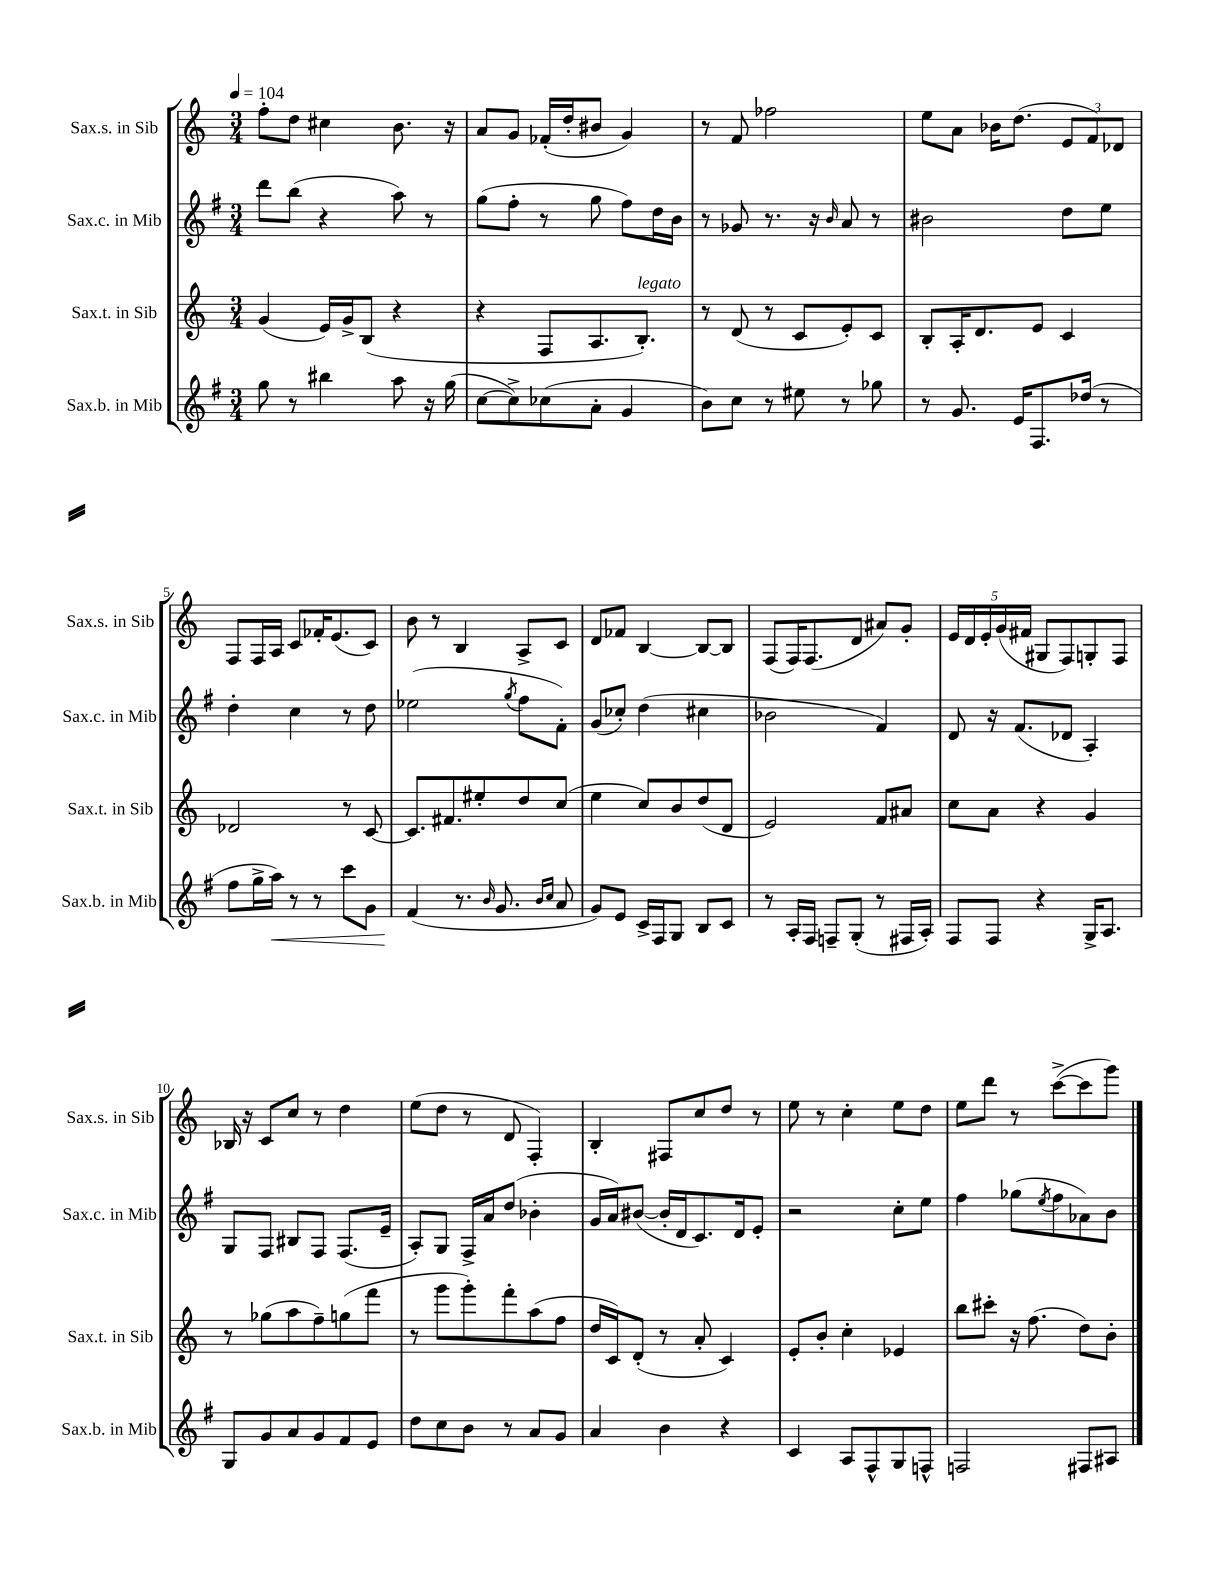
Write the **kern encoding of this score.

**kern	**kern	**kern	**kern
*staff4	*staff3	*staff2	*staff1
*clefG2	*clefG2	*clefG2	*clefG2
*k[f#]	*k[]	*k[f#]	*k[]
*M3/4	*M3/4	*M3/4	*M3/4
*MM104	*MM104	*MM104	*MM104
8gg\	(4g/	8ddd\L	8ff'\L
8r	.	(8bb\J	8dd\J
4bb#\	16e/LL)	4r	4cc#\
.	16g^/J	.	.
.	(8B/J	.	.
8aa\	4r	8aa\)	8.b\
16r	.	8r	.
(16gg\	.	.	16r
=	=	=	=
[8cc\L	4r	(8gg\L	8a/L
8cc^\])	.	8ff#'\J	8g/J
(8cc-\	8F/L	8r	(16f-'/LL
.	.	.	16dd'/J
8a'\J	8.A/	8gg\	8b#/J
4g/	.	8ff#\L)	4g/)
.	8.B'/J)	.	.
.	.	16dd\L	.
.	.	16b\JJ	.
=	=	=	=
8b\L)	8r	8r	8r
8cc\J	(8d/	8g-/	8f/
8r	8r	8.r	2ff-\
8ee#\	8c/L	.	.
.	.	16r	.
.	.	16qqb/	.
8r	8e'/)	8a/	.
8gg-\	8c/J	8r	.
=	=	=	=
8r	8B'/L	2b#\	8ee\L
8.g/	16A'/K	.	8a\J
.	8.d/	.	.
.	.	.	16b-\LK
16e/LK	.	.	(8.dd\J
8.F#/	8e/J	.	.
.	4c/	8dd\L	12e/L
(16dd-/Jk	.	.	.
.	.	.	12f/)
8r	.	8ee\J	.
.	.	.	12d-/J
=	=	=	=
8ff#\L	2d-/	4dd'\	8F/L
16gg^\L	.	.	16F/L
16aa\JJ)	.	.	16A/JJ
8r	.	4cc\	8c/L
8r	.	.	16f-'/K
.	.	.	(8.e/
8ccc\L	8r	8r	.
8g\J	[8c/	8dd\	8c/J)
=	=	=	=
(4f#/	8.c/]L	(2ee-\	8b\
.	.	.	8r
.	8.f#/	.	.
8.r	.	.	4B/
.	8ee#'/	.	.
16qqb/	.	.	.
8.g/	.	.	.
.	.	8qgg/	.
.	8dd/	8ff#\L	8A^/L
16qqb/LL	.	.	.
16qqcc/JJ	.	.	.
8a/	(8cc/J	8f#'\J)	8c/J
=	=	=	=
8g/L)	4ee\	(8g/L	8d/L
8e/J	.	8cc-'/J)	8f-/J
16c^/LL	8cc/L)	(4dd\	[4B/
16F#/J	.	.	.
8G/J	8b/	.	.
8B/L	(8dd/	4cc#\	8B/_L
8c/J	8d/J	.	8B/]J
=	=	=	=
8r	2e/)	2b-\	(8F/L
16A'/LL	.	.	16F/K)
16F#/JJ	.	.	(8.F/
8F~/L	.	.	.
(8G'/J	.	.	8d/J
8r	8f/L	4f#/)	8a#/L)
16F#/LL	8a#/J	.	8g'/J
16A'/JJ)	.	.	.
=	=	=	=
8F#/L	8cc\L	8d/	20e/LL
.	.	.	20d/
.	.	.	20e'/
8F#/J	8a\J	16r	.
.	.	.	(20g/
.	.	(8.f#/L	.
.	.	.	20f#/JJ
4r	4r	.	8G#/L
.	.	8d-/J	8F/)
16G^/LK	4g/	4A'/)	8G'/
8.A/J	.	.	.
.	.	.	8F/J
=	=	=	=
8G/L	8r	8G/L	16B-/
.	.	.	16r
8g/	(8gg-\L	8F#/J	8c/L
8a/	8aa\	8B#/L	8cc/J
8g/	8ff~\)	8F#/J	8r
8f#/	(8gg\	(8.F#/L	4dd\
8e/J	8fff\J	.	.
.	.	16e~/Jk	.
=	=	=	=
8dd\L	8r	8A'/L)	(8ee\L
8cc\	8ggg\L	8G/J	8dd\J
8b\J	8ggg'\)	16F#^/LL	8r
.	.	16a/J	.
8r	8fff'\	(8dd/J	8d/
8a/L	(8aa\	4b-'\	4F'/)
8g/J	8ff\J	.	.
=	=	=	=
4a/	16dd/LL	16g/LL	4B'/
.	16c/J)	16a/J)	.
.	(8d'/J	([8b#/J	.
4b\	8r	16b#'/]LL	8F#/L
.	.	16d/J	.
.	8a'/	8.c/)	8cc/
4r	4c/)	.	8dd/J
.	.	16d/k	.
.	.	8e'/J	8r
=	=	=	=
4c/	8e'/L	2r	8ee\
.	8b'/J	.	8r
8A/L	4cc'\	.	4cc'\
8F#^^/	.	.	.
8G/	4e-/	8cc'\L	8ee\L
8F^^/J	.	8ee\J	8dd\J
=	=	=	=
2F/	8bb\L	4ff#\	8ee\L
.	8ccc#'\J	.	8ddd\J
.	16r	(8gg-\L	8r
.	(8.ff\	.	.
.	.	8qee/	.
.	.	8ff#\	([8ccc^\L
8F#/L	8dd\L)	8a-\)	8ccc\]
8A#/J	8b'\J	8b\J	8ggg\J)
==	==	==	==
*-	*-	*-	*-
